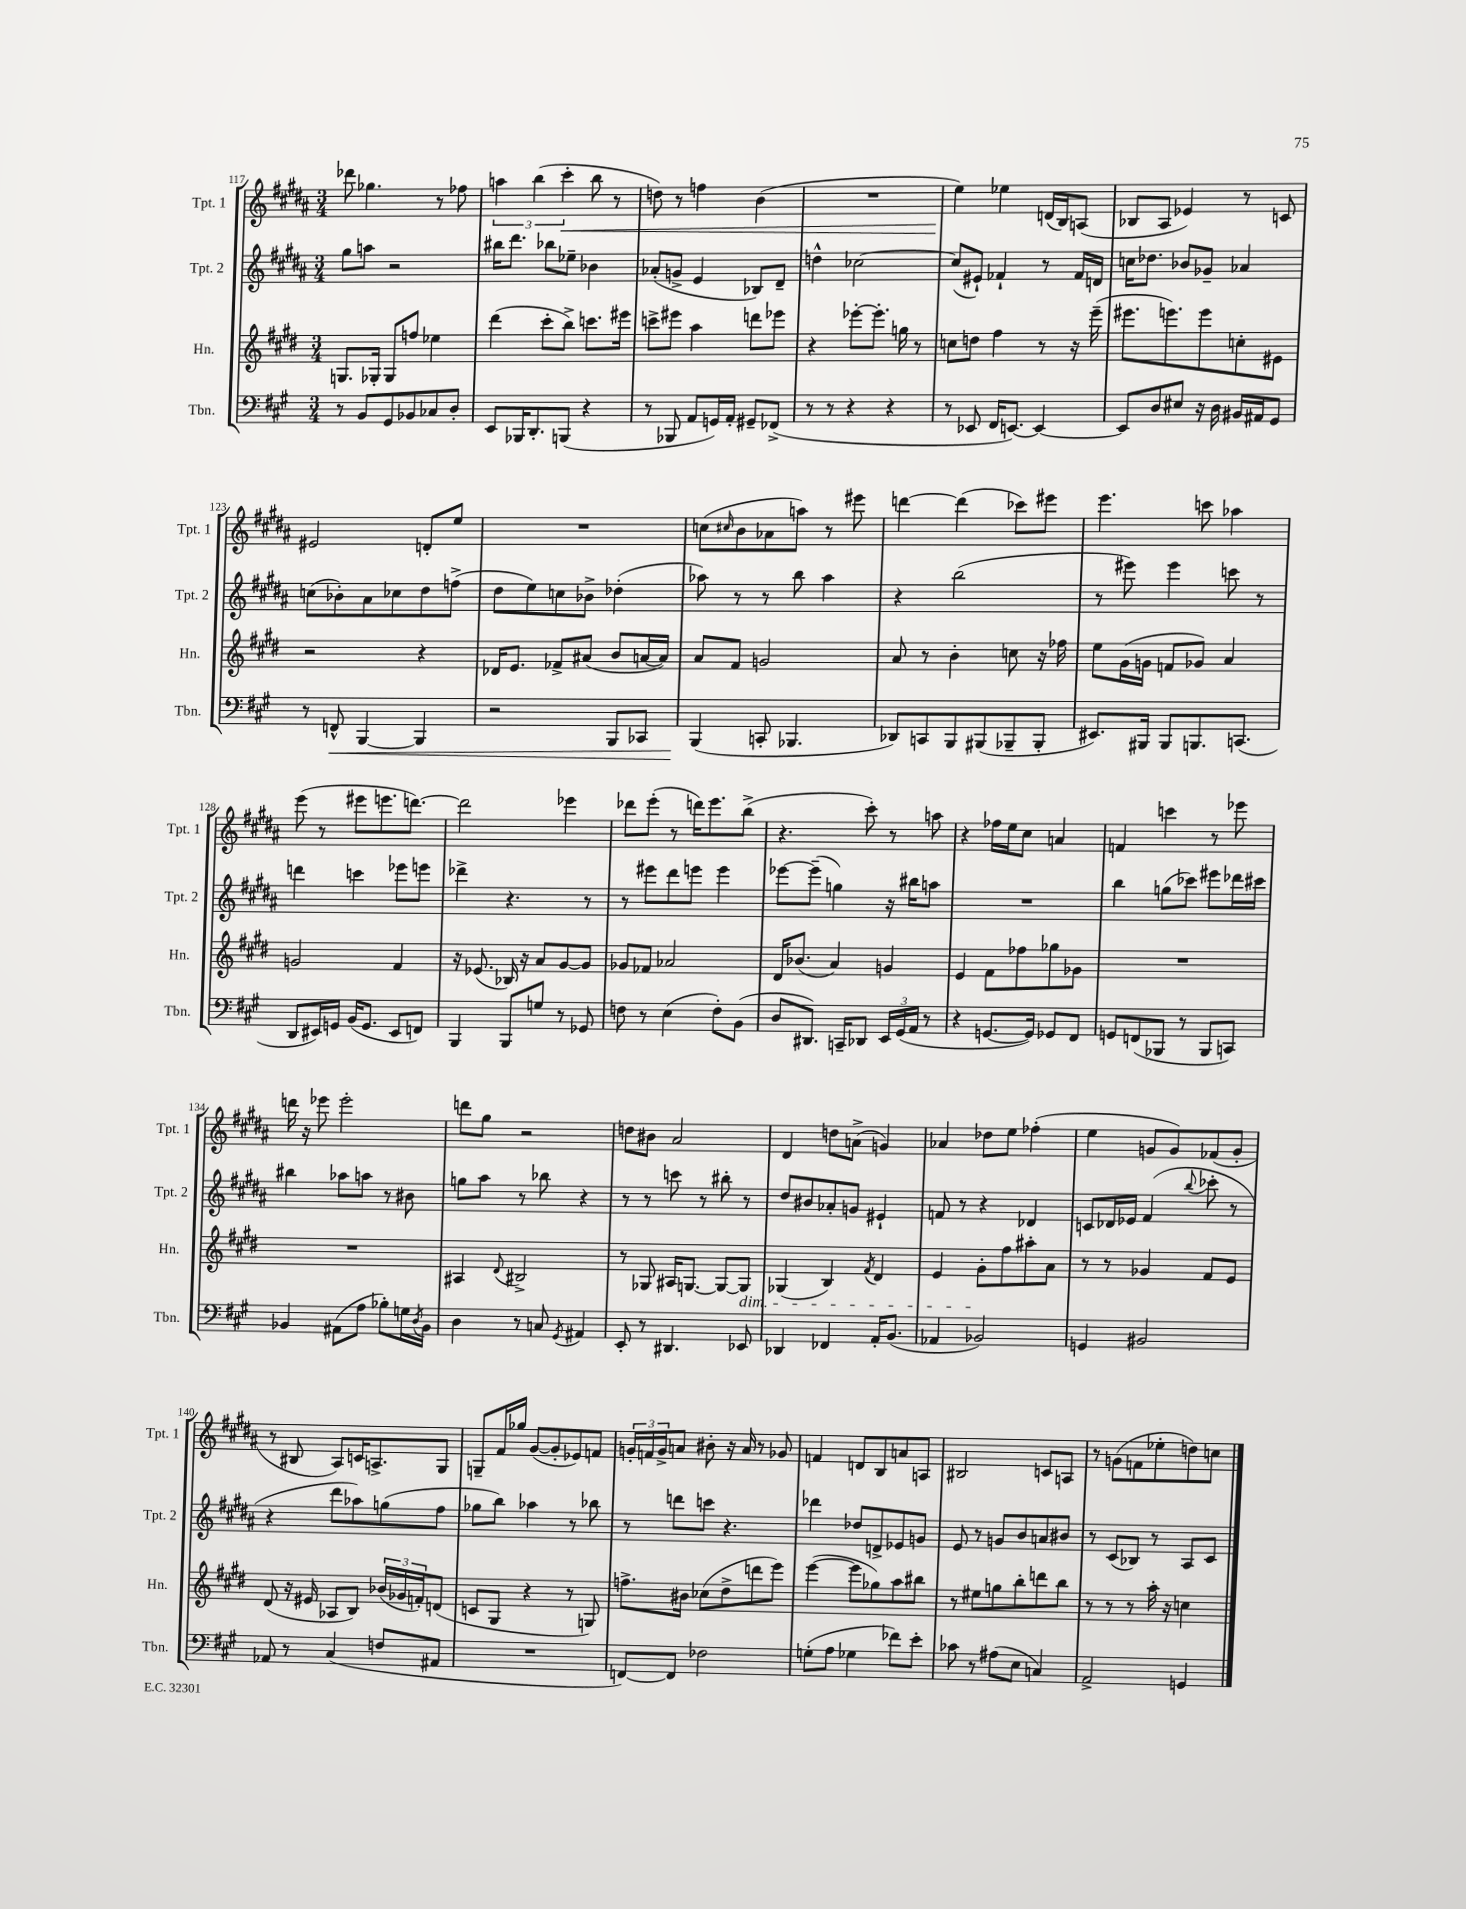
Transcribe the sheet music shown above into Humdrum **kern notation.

**kern	**kern	**kern	**kern
*staff4	*staff3	*staff2	*staff1
*clefF4	*clefG2	*clefG2	*clefG2
*k[f#c#g#]	*k[f#c#g#d#]	*k[f#c#g#d#a#]	*k[f#c#g#d#a#]
*M3/4	*M3/4	*M3/4	*M3/4
8r	8.G/L	8gg#\L	8ddd-\
8BB/L	.	8aa\J	4.gg-\
.	16G-'/Jk	.	.
8GG#/	8G-/L	2r	.
8BB-/	8ff/J	.	.
8C-/	4ee-\	.	8r
8D'/J	.	.	8ff-\
=	=	=	=
8EE/L	(4ddd#\	16bb#\LK	6aa\
.	.	8.ddd#\J	.
16BBB-/K	.	.	.
.	.	.	(6bb\
8.DD'/	.	.	.
.	8ccc#'\L	8bb-\L	.
.	.	.	6ccc#'\
(8BBB/J	8bb^\J)	8ee-~\J	.
4r	8.ccc\L	4b-\	8bb\
.	.	.	8r
.	16eee#\Jk	.	.
=	=	=	=
8r	8ccc^\L	(8a-'/L	8dd\)
8BBB-/	8eee#\J	8g^/J	8r
8AA/L	4aa\	4e/	4ff\
16GG/L)	.	.	.
16AA'/JJ	.	.	.
8GG#~/L	8ddd\L	8B-/L)	(4b\
(8FF-^/J	8eee-\J	8d#~/J	.
=	=	=	=
8r	4r	4dd^^\	2.r
8r	.	.	.
4r	[8eee-'\L	[2cc-\	.
.	8.eee-'\]J	.	.
4r	.	.	.
.	16gg\	.	.
.	8r	.	.
=	=	=	=
8r	8cc\L	(8cc-/]L	4ee\)
8EE-/	8dd\J	8e#`/J)	.
16FF#/LK	4ff#\	4f-`/	4ee-\
[8.EE/J)	.	.	.
4EE/_	8r	8r	(16d/LL
.	.	.	16B/J)
.	16r	16f-/LL	(8A/J
.	(16eee~\	16d/JJ	.
=	=	=	=
8EE/]L	8.eee#\L	16cc\LK	8B-/L
.	.	8.dd-\J	.
8D/	.	.	8A#/J
.	8.eee\)	.	.
8E#/J	.	8b-/L	4e-/)
16r	8eee\	8g-~/J	.
16D\	.	.	.
16BB#/LL	8cc'\	4a-/	8r
16AA#/J	.	.	.
8GG#/J	8e#\J	.	8c/
=	=	=	=
8r	2r	(8cc\L	2e#/
8FF^^/	.	8b-'\)	.
[4BBB/	.	8a#\	.
.	.	8cc-\	.
4BBB/]	4r	8dd#\	8d'/L
.	.	(8ff^\J	8ee/J
=	=	=	=
2r	16d-/LK	8dd#\L	2.r
.	8.e/J	.	.
.	.	8ee\)	.
.	8f-^/L	8cc\	.
.	(8a#/J	8b-^\J	.
8BBB/L	8b/L	(4dd-'\	.
8CC-/J	[16a/L	.	.
.	16a/]JJ)	.	.
=	=	=	=
(4BBB/	8a/L	8aa-\)	(8cc\L
.	.	.	16qqcc#/
.	8f#/J	8r	8b\
8CC'/	2g/	8r	8a-\
4.BBB-/	.	8bb\	8aa\J)
.	.	4aa-\	8r
.	.	.	8eee#\
=	=	=	=
8DD-/L)	8a/	4r	[4ddd\
8CC/	8r	.	.
8BBB/	4b'\	(2bb\	(4ddd\]
(8BBB#/	.	.	.
8BBB-~/	8cc\	.	8ccc-\L)
8BBB-'/J	16r	.	8eee#\J
.	16ff-\	.	.
=	=	=	=
8.EE#/L)	8ee\L	8r	4.eee\
.	(16g#\L	8eee#\)	.
16BBB#/Jk	16g\JJ	.	.
8BBB#/L	8f/L	4eee#\	.
8.BBB/	8g-/J)	.	8ccc\
.	4a/	8ccc\	4aa-\
(8.CC/J	.	.	.
.	.	8r	.
=	=	=	=
8DD/L	2g/	4ddd\	(8eee\
16EE#/L)	.	.	8r
16GG/JJ	.	.	.
(16BB/LK	.	4ccc\	8eee#\L
8.GG/J	.	.	.
.	.	.	8.eee\
8EE#/L	4f#/	8eee-\L	.
.	.	.	[8.ddd\J)
8FF/J)	.	8eee\J	.
=	=	=	=
4BBB/	16r	4ddd-^\	2ddd\]
.	(8.e-/	.	.
8BBB/L	16B-/)	4.r	.
.	16r	.	.
8G/J	8a/L	.	.
8r	[8g#/	.	4eee-\
8GG-/	8g#/]J	8r	.
=	=	=	=
8F\	8g-/L	8r	8ddd-\L
8r	8f-/J	8eee#\L	(8eee'\J
(4E\	2a-/	8ddd#\	8r
.	.	8eee\J	16ddd\LK)
.	.	.	8.eee\
8F'\L)	.	4eee\	.
(8BB\J	.	.	(8bb^\J
=	=	=	=
8D/L	16d#/LK	[8eee-\L	4.r
.	(8.b-/J	.	.
8.DD#/J)	.	(8eee-~\]J	.
.	4a/)	4gg\)	.
16CC~/LK	.	.	.
8DD-/J	.	.	8ccc#'\)
24EE/LL	4g/	16r	8r
(24GG#/	.	.	.
.	.	16bb#\LK	.
24AA/JJ	.	.	.
8r	.	8aa\J	8aa\
=	=	=	=
4r	4e/	2.r	4r
[8.GG/L	8f#\L	.	16ff-\LL
.	.	.	16ee\J
.	8ff-\	.	8cc#\J
16GG/]Jk)	.	.	.
8GG-/L	8gg-\	.	4a/
8FF#/J	8g-\J	.	.
=	=	=	=
8GG/L	2.r	4bb\	4f/
(8FF/	.	.	.
8BBB-/J	.	(8gg\L	4ccc\
8r	.	8ccc-\J)	.
8BBB-/L	.	8eee#\L	8r
8CC/J)	.	16ddd-\L	8eee-\
.	.	16ccc#\JJ	.
=	=	=	=
4BB-/	2.r	4bb#\	16ddd\
.	.	.	16r
.	.	.	8eee-\
(8AA#\L	.	8aa-\L	2eee-'\
8A\J	.	8aa\J	.
8B-'\L)	.	8r	.
16G\L	.	8b#\	.
8qD/	.	.	.
16BB-\JJ	.	.	.
=	=	=	=
4D\	4A#/	8gg\L	8ddd\L
.	.	8aa#\J	8gg#\J
.	8qqd#/	.	.
8r	2B#^/	8r	2r
8C/	.	8bb-\	.
8qGG#/	.	.	.
4AA#/	.	4r	.
=	=	=	=
8EE'/	8r	8r	8dd\L
8r	8G-/	8r	8b#\J
4.DD#/	16A#/LK	8ccc\	2a#/
.	[8.G/J	.	.
.	.	8r	.
.	8G/_L	8bb#'\	.
8EE-/	8G/]J	8r	.
=	=	=	=
4DD-/	(4G-/	8dd#/L	4d#/
.	.	8b#/	.
4FF-/	4B/)	8a-'/	8dd\L
.	.	8g/J	(8a^\J
.	8qf#/	.	.
16AA'/LK	4d#/	4e#`/	4g/)
(8.BB/J	.	.	.
=	=	=	=
4AA-/	4e/	8f/	4a-/
.	.	8r	.
2BB-/)	8g#'\L	4r	8dd-\L
.	8ff#\	.	8ee\J
.	8aa#'\	4d-/	(4ff-'\
.	8a\J	.	.
=	=	=	=
4GG/	8r	8c/L	4ee\
.	8r	16d-/L	.
.	.	16e-/JJ	.
2BB#/	4g-/	(4f#/	8g/L
.	.	.	8g/)
.	.	8qqbb/	.
.	8f#/L	8ccc-'\	(8f-/
.	8e/J	8r	8g'/J
=	=	=	=
8AA-/	(8d#/	4r	8r
8r	16r	.	8B#/
.	16e#/	.	.
(4C#/	8A-/L	8ddd#\L	8A#/L)
.	8B/J)	8aa-\)	16c/K
.	.	.	8.A^/
8F/L	(24b-/LL	(8gg\	.
.	24g-/	.	.
.	24f'/J)	.	.
8AA#/J	(8d/J	8ff#\J	8G#/J
=	=	=	=
2.r	8c/L	8gg-\L	8G~/L
.	8G#/J	8bb\J)	16f#/L
.	.	.	16gg-/JJ
.	4r	4aa-\	([8g#/L
.	.	.	8g#'/]
.	8r	8r	8e-/)
.	8G/)	8bb-\	8f/J
=	=	=	=
[8FF/L)	8.ff^\L	8r	24g'/LL
.	.	.	24f/
.	.	.	24g^/J
8FF/]J	.	8ddd\L	8a/J
.	16b#\Jk	.	.
2F-\	(8cc-\L	8ccc\J	8b#'\
.	8dd#^\	4.r	16r
.	.	.	16a/
.	8ddd\	.	8r
.	8eee\J)	.	8g-/
=	=	=	=
(8G'\L	([4eee\	4ddd-\	4f/
8A\J	.	.	.
4G-\	8eee\]L	8dd-/L	8d/L
.	8gg-\)	8d^/	8B/
8f-\L)	8aa\	8e-/	8a/
8e'\J	8bb#\J	8g/J	8A/J
=	=	=	=
8c-\	8r	8e/	2B#/
8r	8ee#\L	8r	.
(8A#\L	8gg\	8g/L	.
8E\J	8bb'\	8b/	.
4C/)	8ddd\	8a/	8c/L
.	8bb\J	8b#/J	8A/J
=	=	=	=
2AA^/	8r	8r	8r
.	8r	(8c#/L	(8g\L
.	8r	8B-/J)	8f\
.	16aa'\	8r	8ee-'\
.	16r	.	.
4GG/	4cc\	8A#/L	8dd\)
.	.	8c#/J	8cc\J
==	==	==	==
*-	*-	*-	*-
